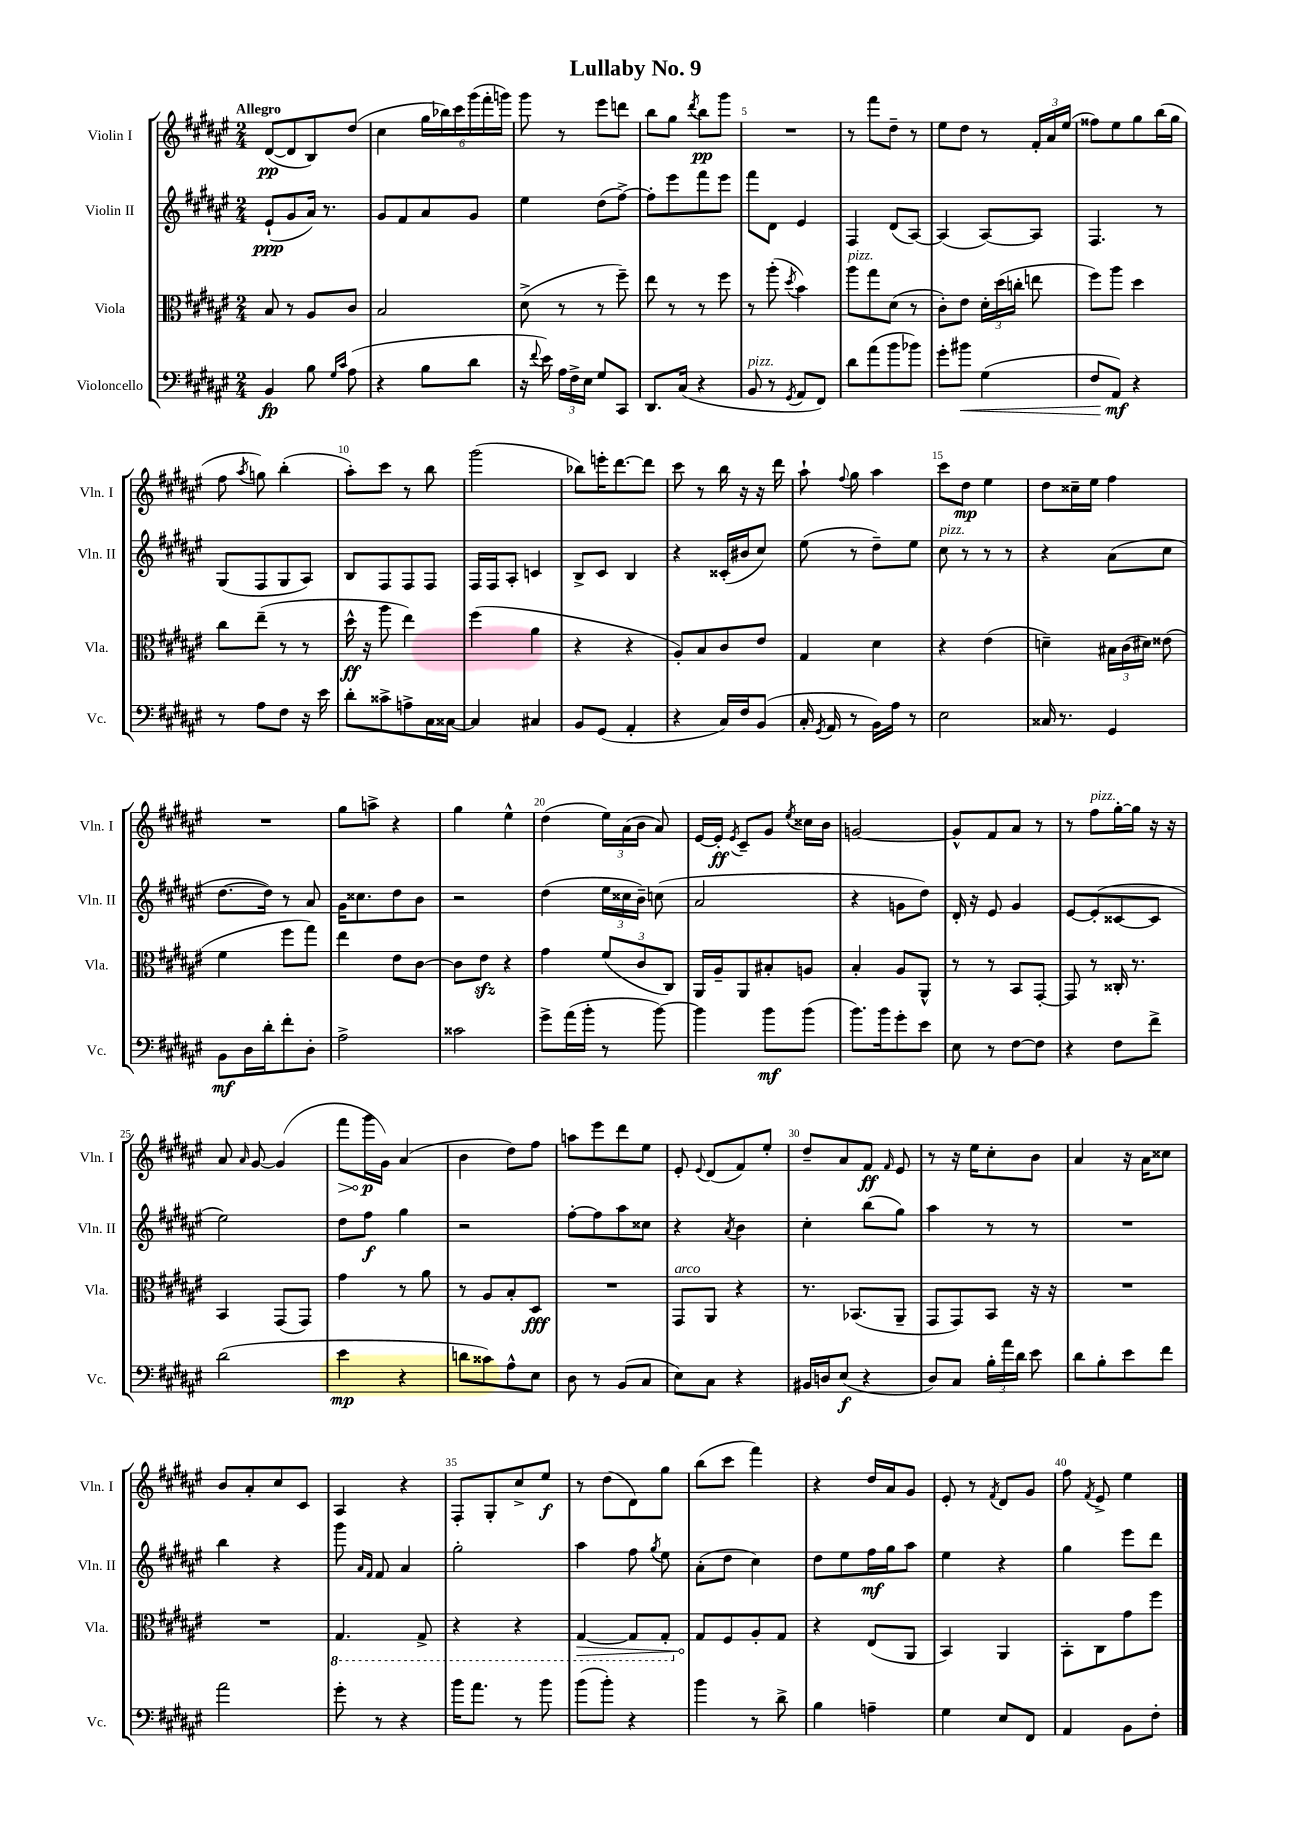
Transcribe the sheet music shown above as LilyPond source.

\header { title = "Lullaby No. 9" }
<<
\new StaffGroup <<
\new Staff = "s0" \with { instrumentName = "Violin I" shortInstrumentName = "Vln. I" } {
    \clef treble \key fis \major \numericTimeSignature \time 2/4 \tempo "Allegro"
    \autoBeamOff dis'8[~\pp( dis'8 b8) dis''8]( |
    cis''4 \tuplet 6/4 { gis''16[ bes''16) cis'''16 gis'''16( fis'''16-. g'''16]) } |
    gis'''8 r8 eis'''8[ d'''8] |
    b''8[ gis''8] \acciaccatura { dis'''8 } b''8[\pp gis'''8] |
    R2 |
    r8 fis'''8[ dis''8]-- r8 |
    eis''8[ dis''8] r8 \tuplet 3/2 { fis'16[-. ais'16 eis''16]( } |
    fisis''8[) eis''8 gis''8 b''16( gis''16] |
    fis''8 \acciaccatura { ais''8 } g''8) b''4-.( |
    ais''8[-.) cis'''8] r8 b''8 |
    gis'''2( |
    bes''8[) e'''16-. dis'''8.~ dis'''8] |
    cis'''8 r8 b''16 r16 r16 dis'''16 |
    ais''8-! \appoggiatura { fis''8 } gis''8 ais''4 |
    cis'''8[ dis''8]\mp eis''4 |
    dis''8[ cisis''16-- eis''16] fis''4 |
    R2 |
    gis''8[ a''8]-> r4 |
    gis''4 eis''4-^ |
    dis''4( \tuplet 3/2 { eis''16[) ais'16( b'16] } ais'8) |
    eis'16[~ eis'16]-.\ff \acciaccatura { eis'8 } cis'8[-- gis'8] \acciaccatura { eis''8 } cisis''16[ b'16] |
    g'2~ |
    g'8[-^ fis'8 ais'8] r8 |
    r8 fis''8[^\markup { \italic "pizz." } gis''16~-. gis''16] r16 r16 |
    ais'8 \grace { ais'16 } gis'8~ gis'4( |
    \once \override Hairpin.circled-tip = ##t fis'''8[\> gis'''16\p\! gis'16]) ais'4( |
    b'4 dis''8[) fis''8] |
    a''8[ eis'''8 dis'''8 eis''8] |
    eis'8-. \appoggiatura { eis'8 } dis'8[( fis'8) eis''8]-. |
    dis''8[-- ais'8 fis'8]\ff \grace { fis'16 } eis'8 |
    r8 r16 eis''16[ cis''8-. b'8] |
    ais'4 r16 ais'16[ cisis''8] |
    b'8[ ais'8-. cis''8 cis'8] |
    ais4 r4 |
    fis8[-. gis8-. cis''8-> eis''8]\f |
    r8 dis''8[( dis'8) gis''8] |
    b''8[( cis'''8] fis'''4) |
    r4 dis''16[ ais'16 gis'8] |
    eis'8-. r8 \acciaccatura { fis'8 } dis'8[ gis'8] |
    fis''8 \acciaccatura { fis'8 } eis'8-> eis''4 \bar "|." |
}
\new Staff = "s1" \with { instrumentName = "Violin II" shortInstrumentName = "Vln. II" } {
    \clef treble \key fis \major \numericTimeSignature \time 2/4
    \autoBeamOff eis'8[-!\ppp( gis'8 ais'16]) r8. |
    gis'8[ fis'8 ais'8 gis'8] |
    eis''4 dis''8[( fis''8]~->) |
    fis''8[-. eis'''8 fis'''8 eis'''8] |
    fis'''8[ dis'8] eis'4 |
    fis4 dis'8[( ais8]~) |
    ais4( ais8[~) ais8] |
    fis4. r8 |
    gis8[( fis8 gis8 ais8]) |
    b8[ fis8 fis8 fis8] |
    fis16[ fis16 ais8]-. c'4 |
    b8[-> cis'8] b4 |
    r4 cisis'16[-.( bis'16 cis''8]) |
    eis''8( r8 dis''8[--) eis''8] |
    cis''8^\markup { \italic "pizz." } r8 r8 r8 |
    r4 ais'8[( cis''8] |
    dis''8.[~ dis''16]) r8 ais'8 |
    gis'16[ cisis''8. dis''8 b'8] |
    r2 |
    dis''4( \tuplet 3/2 { eis''16[ cisis''16 b'16]--) } c''8( |
    ais'2 |
    r4 g'8[ dis''8]) |
    dis'16-. r16 eis'8 gis'4 |
    eis'8[~ eis'8-.( cisis'8~ cisis'8] |
    eis''2) |
    dis''8[ fis''8]\f gis''4 |
    r2 |
    fis''8[~-. fis''8 ais''8 cisis''8] |
    r4 \acciaccatura { ais'8 } b'4 |
    cis''4-. b''8[( gis''8]) |
    ais''4 r8 r8 |
    R2 |
    b''4 r4 |
    gis'''8 \grace { ais'16[ fis'16] } fis'8 ais'4 |
    gis''2-. |
    ais''4 fis''8 \acciaccatura { gis''8 } eis''8 |
    ais'8[-.( dis''8] cis''4) |
    dis''8[ eis''8 fis''16\mf gis''16 ais''8] |
    eis''4 r4 |
    gis''4 eis'''8[ dis'''8] \bar "|." |
}
\new Staff = "s2" \with { instrumentName = "Viola" shortInstrumentName = "Vla." } {
    \clef alto \key fis \major \numericTimeSignature \time 2/4
    \autoBeamOff b8 r8 ais8[ cis'8] |
    b2 |
    dis'8->( r8 r8 fis''8--) |
    eis''8 r8 r8 fis''8 |
    r8 ais''8-.( \acciaccatura { dis''8 } b'4) |
    ais''8[^\markup { \italic "pizz." } gis''8 dis'8]( r8 |
    cis'8[-.) eis'8] \tuplet 3/2 { dis'16[-. dis''16( c''16]-. } e''8 |
    fis''8[) ais''8] dis''4 |
    cis''8[ eis''8]--( r8 r8 |
    dis''16-^\ff r16 ais''8 eis''4) |
    fis''4( ais'4 |
    r4 r4 |
    ais8[-.) b8 cis'8 eis'8] |
    gis4 dis'4 |
    r4 eis'4( |
    d'4--) \tuplet 3/2 { bis16[ cis'16( dis'16]) } eisis'8( |
    fis'4 fis''8[ gis''8]) |
    eis''4 eis'8[ cis'8]~ |
    cis'8[ eis'8]\sfz r4 |
    gis'4 \tuplet 3/2 { fis'8[( cis'8 cis8]) } |
    ais,16[ ais16-- ais,8 bis8-. a8] |
    b4-. ais8[ ais,8]-^ |
    r8 r8 b,8[ gis,8]~-. |
    gis,8 r8 cisis16-. r8. |
    b,4 gis,8[( gis,8]) |
    gis'4 r8 ais'8 |
    r8 ais8[ b8-. dis8]\fff |
    R2 |
    gis,8[^\markup { \italic "arco" } ais,8] r4 |
    r8. bes,8.[( ais,8]-- |
    gis,8[ gis,8) b,8] r16 r16 |
    R2 |
    R2 |
    \ottava #-1 gis,4. gis,8-> |
    r4 r4 |
    \once \override Hairpin.circled-tip = ##t gis,4~\> gis,8[ gis,8]-. \ottava #0 |
    gis8[\! fis8 ais8-. gis8] |
    r4 eis8[( ais,8] |
    b,4) ais,4 |
    b,8[-. cis8 gis'8 fis''8] \bar "|." |
}
\new Staff = "s3" \with { instrumentName = "Violoncello" shortInstrumentName = "Vc." } {
    \clef bass \key fis \major \numericTimeSignature \time 2/4
    \autoBeamOff b,4\fp b8 \grace { gis16[ cis'16] } ais8( |
    r4 b8[ dis'8] |
    r16 \appoggiatura { fis'8 } eis'16) \tuplet 3/2 { ais16[ fis16-> eis16] } gis8[ cis,8] |
    dis,8.[ cis16]( r4 |
    b,8^\markup { \italic "pizz." } r8 \acciaccatura { gis,8 } ais,8[ fis,8]) |
    dis'8[ ais'8( b'8 bes'8]) |
    gis'8[-. bis'8]\< gis4( |
    fis8[ ais,8]\mf\!) r4 |
    r8 ais8[ fis8] r16 eis'16 |
    dis'8[-. cisis'8-> a8-> cis16 cisis16]~ |
    cisis4 cis4 |
    b,8[ gis,8]( ais,4-. |
    r4 cis16[) fis16 b,8]( |
    cis16-. \acciaccatura { gis,8 } ais,16 r8 b,16[) ais16] r8 |
    eis2 |
    cisis16 r8. gis,4 |
    b,8[\mf dis16 dis'16-. fis'8-. dis8]-. |
    ais2-> |
    cisis'2 |
    gis'8[-> ais'16( b'16]-. r8 b'8~) |
    b'4 b'8[\mf b'8]( |
    b'8.[) b'16 gis'8-. eis'8] |
    eis8 r8 fis8[~ fis8] |
    r4 fis8[ fis'8]-> |
    dis'2( |
    eis'4\mp r4 |
    d'8[ cisis'8) ais8-^ eis8] |
    dis8 r8 b,8[( cis8] |
    eis8[) cis8] r4 |
    bis,16[ d16 eis8]\f( r4 |
    dis8[) cis8] \tuplet 3/2 { b16[-. ais'16 dis'16] } eis'8 |
    dis'8[ b8-. eis'8 fis'8] |
    ais'2 |
    gis'8-. r8 r4 |
    b'16[ ais'8.] r8 b'8 |
    b'8[( b'8]-.) r4 |
    b'4 r8 dis'8-> |
    b4 a4-- |
    gis4 eis8[ fis,8] |
    ais,4 b,8[ fis8]-. \bar "|." |
}
>>
>>
\layout { \context { \Score \override BarNumber.break-visibility = ##(#f #t #t) barNumberVisibility = #(every-nth-bar-number-visible 5) } }
